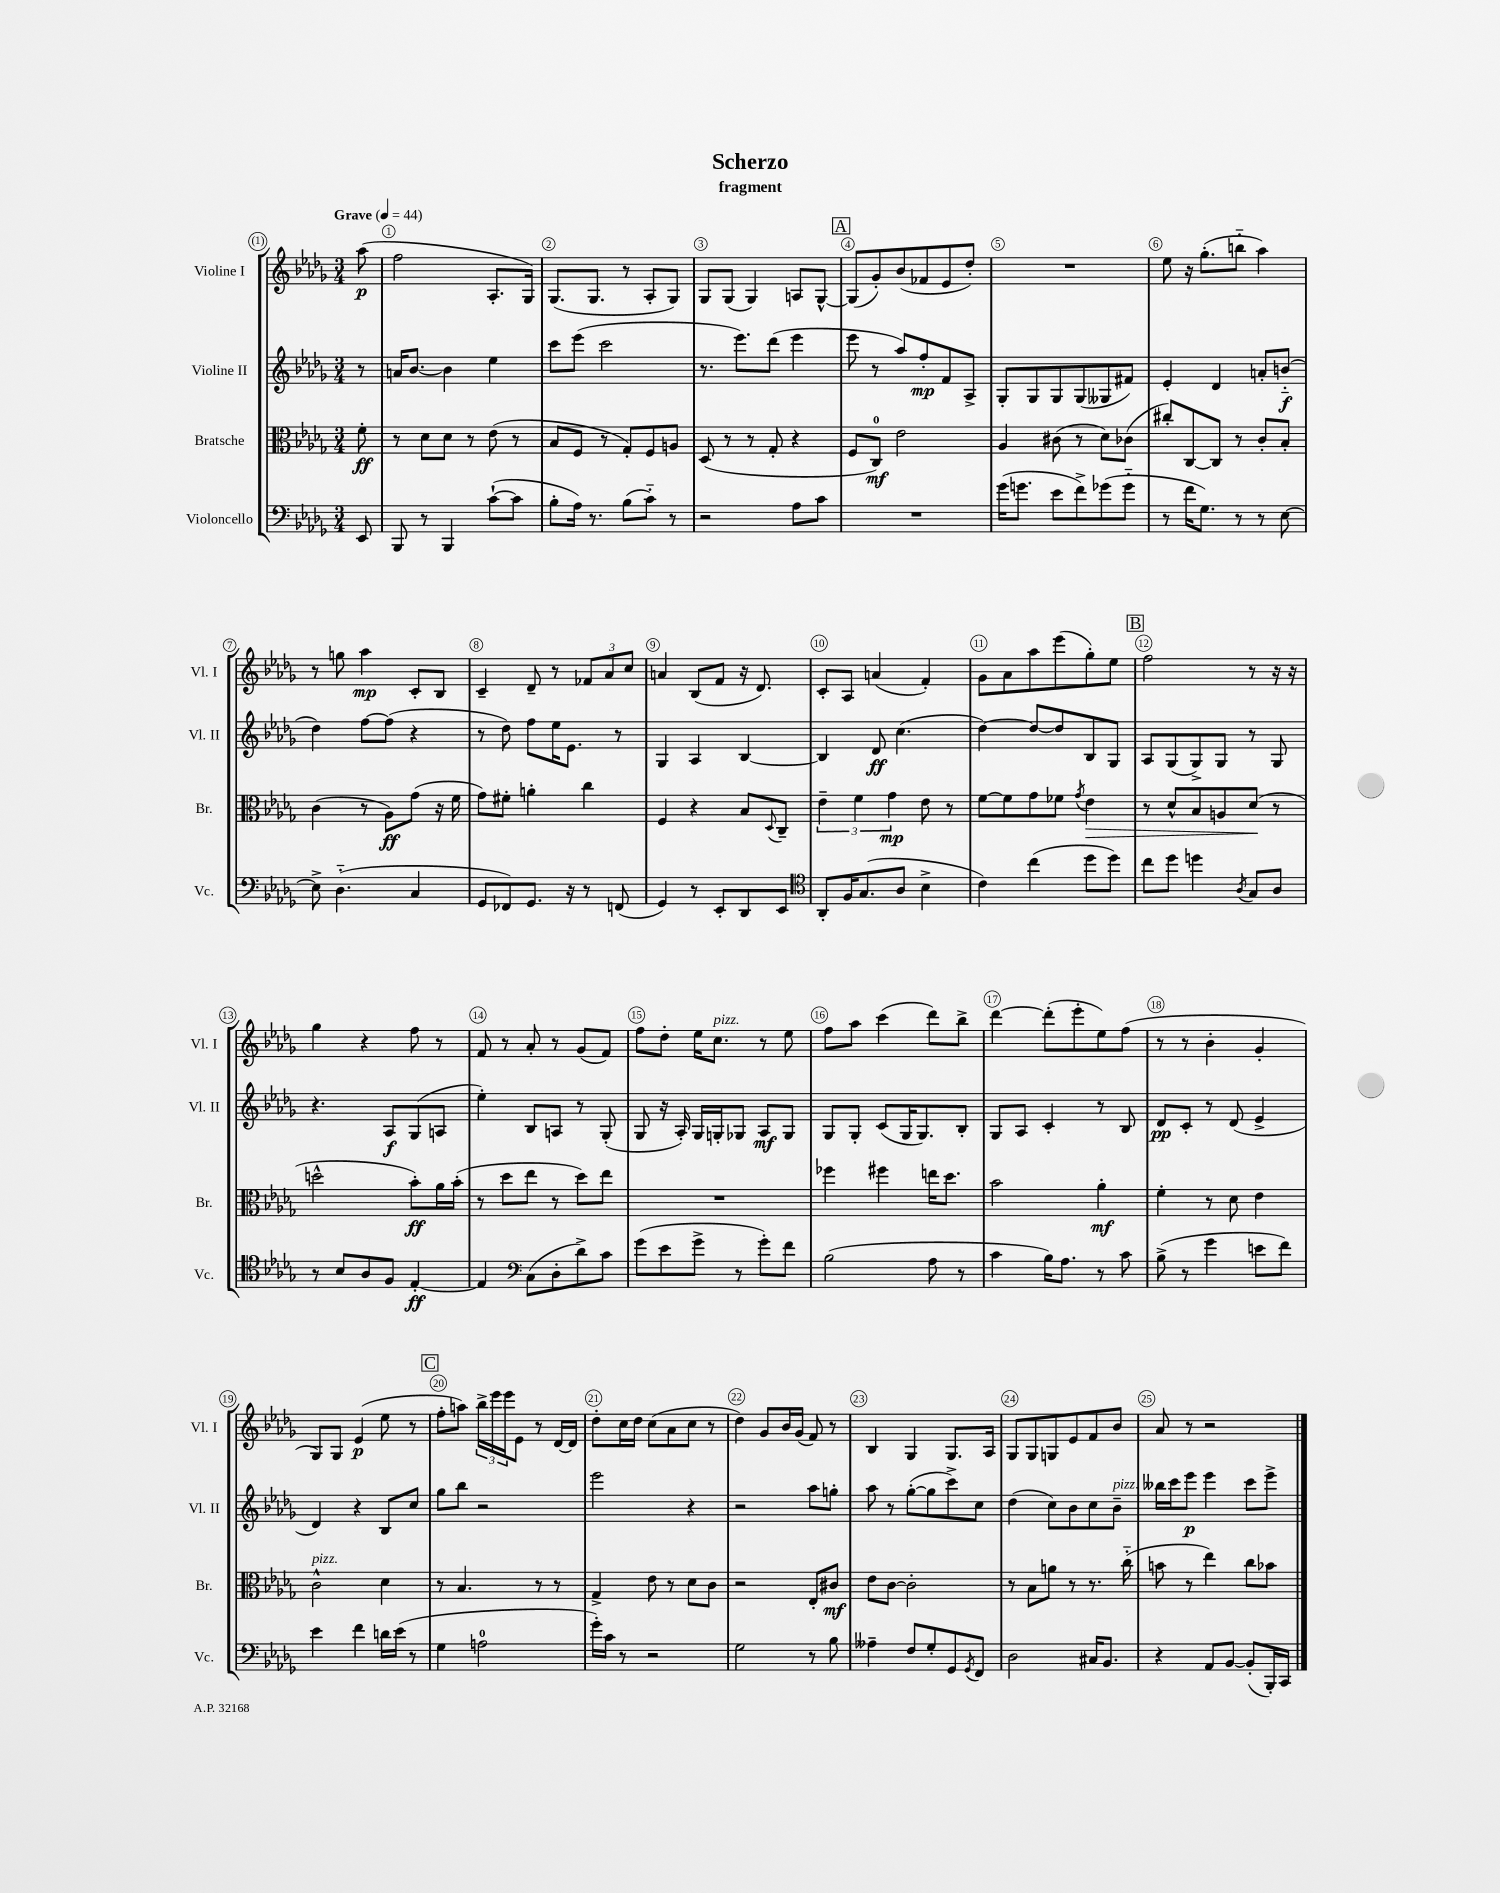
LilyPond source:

\header { title = "Scherzo" subtitle = "fragment" }
<<
\new StaffGroup <<
\new Staff = "s0" \with { instrumentName = "Violine I" shortInstrumentName = "Vl. I" } {
    \clef treble \key des \major \numericTimeSignature \time 3/4 \partial 8 \tempo "Grave" 4 = 44
    aes''8\p( |
    f''2 aes8.-. ges16) |
    ges8.( ges8. r8 aes8-. ges8) |
    ges8 ges8( ges4) a8 ges8~-^ |
    \mark \markup { \box "A" } ges8( ges'8-.) bes'8( fes'8 ees'8 des''8-.) |
    R2. |
    ees''8 r16 ges''8.-.( b''8-_ aes''4) |
    r8 g''8 aes''4\mp c'8-. bes8 |
    c'4-- des'8-- r8 \tuplet 3/2 { fes'8 aes'8 c''8 } |
    a'4 bes8( f'8 r16 des'8.) |
    c'8-. aes8 a'4( f'4-.) |
    ges'8 aes'8 aes''8 ees'''8( ges''8-.) ees''8 |
    \mark \markup { \box "B" } f''2 r8 r16 r16 |
    ges''4 r4 f''8 r8 |
    f'8 r8 aes'8-. r8 ges'8( f'8) |
    f''8 des''8-. ees''16 c''8.^\markup { \italic "pizz." } r8 ees''8 |
    f''8 aes''8 c'''4( des'''8) bes''8-> |
    des'''4~ des'''8-.( ees'''8-. ees''8) f''8( |
    r8 r8 bes'4-. ges'4-. |
    ges8) ges8 ees'4\p( ees''8 r8 |
    \mark \markup { \box "C" } f''8-. a''8) \tuplet 3/2 { bes''16-> ees'''16 ees'''16 } ees'8 r8 des'16~ des'16 |
    des''8-. c''16 des''16 c''8( aes'8 c''8 r8 |
    des''4) ges'8 bes'16 ges'16( f'8) r8 |
    bes4 ges4 ges8. aes16 |
    ges8 ges8 g8 ees'8 f'8 bes'8 |
    aes'8 r8 r2 \bar "|." |
}
\new Staff = "s1" \with { instrumentName = "Violine II" shortInstrumentName = "Vl. II" } {
    \clef treble \key des \major \numericTimeSignature \time 3/4 \partial 8
    r8 |
    a'16 bes'8.~ bes'4 ees''4 |
    c'''8 ees'''8( c'''2 |
    r8. ees'''8.) des'''8( ees'''4 |
    \mark \markup { \box "A" } ees'''8 r8 aes''8) f''8-.\mp f'8 aes8-> |
    ges8-. ges8 ges8 ges8( geses8 fis'8) |
    ees'4-. des'4 a'8-. b'8-_\f( |
    des''4) f''8~ f''8( r4 |
    r8 des''8) f''8 ees''16 ees'8. r8 |
    ges4 aes4 bes4~ |
    bes4 des'8\ff c''4.( |
    des''4~) des''8~ des''8 bes8 ges8 |
    \mark \markup { \box "B" } aes8 ges8( ges8->) ges8 r8 ges8 |
    r4. aes8\f ges8( a8 |
    ees''4-.) bes8 a8 r8 ges8-.( |
    ges8 r16 aes16-.) ges16 g16-. ges8 aes8\mf ges8 |
    ges8 ges8-. c'8( ges16 ges8.) bes8-. |
    ges8 aes8 c'4-. r8 bes8 |
    des'8\pp c'8-. r8 des'8( ees'4-> |
    des'4) r4 bes8 c''8 |
    \mark \markup { \box "C" } ges''8 bes''8 r2 |
    ees'''2 r4 |
    r2 aes''8 g''8-. |
    aes''8 r8 ges''8~-.( ges''8 c'''8->) c''8 |
    des''4( c''8) bes'8 c''8 bes'8--^\markup { \italic "pizz." } |
    beses''16 c'''16 ees'''8\p ees'''4 c'''8 ees'''8-> \bar "|." |
}
\new Staff = "s2" \with { instrumentName = "Bratsche" shortInstrumentName = "Br." } {
    \clef alto \key des \major \numericTimeSignature \time 3/4 \partial 8
    f'8-.\ff |
    r8 des'8 des'8 r8 ees'8( r8 |
    bes8 f8 r8 ges8-.) f8 a8 |
    des8( r8 r8 ges8-. r4 |
    \mark \markup { \box "A" } f8 c8-0\mf) ees'2 |
    aes4 cis'8( r8 des'8) ces'8( |
    cis''8-.) c8~ c8 r8 c'8-. bes8-. |
    c'4( r8 aes8\ff) ges'8( r16 f'16 |
    ges'8) fis'8-. a'4-. c''4 |
    f4 r4 bes8 \appoggiatura { des8 } c8-- |
    \tuplet 3/2 { ees'4-- f'4 ges'4\mp } ees'8 r8 |
    f'8~ f'8 ges'8 fes'8 \acciaccatura { ges'8 } ees'4\> |
    \mark \markup { \box "B" } r8 des'8-^ bes8 a8 des'8\!( r8 |
    d''2-^ bes'8-.\ff) aes'16 bes'16-.( |
    r8 des''8 ees''8 r8 des''8) ees''8 |
    R2. |
    fes''4 fis''4 e''16 des''8. |
    bes'2 aes'4-.\mf |
    f'4-. r8 des'8 ees'4 |
    c'2-^^\markup { \italic "pizz." } des'4 |
    \mark \markup { \box "C" } r8 bes4. r8 r8 |
    ges4-> ees'8 r8 des'8 c'8 |
    r2 ees8-. cis'8\mf |
    ees'8 c'8~ c'2-. |
    r8 bes8 a'8 r8 r8. c''16-_( |
    b'8 r8 ees''4) c''8 bes'8 \bar "|." |
}
\new Staff = "s3" \with { instrumentName = "Violoncello" shortInstrumentName = "Vc." } {
    \clef bass \key des \major \numericTimeSignature \time 3/4 \partial 8
    ees,8 |
    bes,,8 r8 bes,,4 c'8~-!( c'8 |
    bes8-. aes16) r8. bes8( c'8-_) r8 |
    r2 aes8 c'8 |
    \mark \markup { \box "A" } R2. |
    ges'16( g'8. ees'8 f'8->) ges'8( ges'8-_ |
    r8 f'16 ges8.) r8 r8 ees8~ |
    ees8-> des4.-_( c4 |
    ges,8 fes,8) ges,8. r16 r8 f,8( |
    ges,4) r8 ees,8-. des,8 ees,8 |
    \clef tenor aes,8-. f16 ges8.( aes8 bes4-> |
    c'4) c''4( des''8 des''8) |
    \mark \markup { \box "B" } c''8 des''8 d''4 \acciaccatura { aes8 } ges8 aes8 |
    r8 bes8 aes8 f8 ees4~-.\ff |
    ees4 \clef bass c8( des8-. des'8->) c'8 |
    ges'8( ees'8 ges'8-> r8 ges'8-.) f'8 |
    bes2( aes8 r8 |
    c'4 bes16) aes8. r8 c'8 |
    bes8->( r8 ges'4 e'8 f'8) |
    ees'4 f'4 d'16 ees'16( r8 |
    \mark \markup { \box "C" } ges4 a2-0 |
    ges'16-.) c'16 r8 r2 |
    ges2 r8 bes8 |
    aeses4-- f8 ges8-. ges,8 \acciaccatura { ges,8 } f,8 |
    des2 cis16 bes,8. |
    r4 aes,8 bes,8~ bes,8-.( bes,,16-.) c,16 \bar "|." |
}
>>
>>
\layout { \context { \Score \override BarNumber.break-visibility = ##(#f #t #t) barNumberVisibility = #all-bar-numbers-visible \override BarNumber.stencil = #(make-stencil-circler 0.1 0.3 ly:text-interface::print) } }
